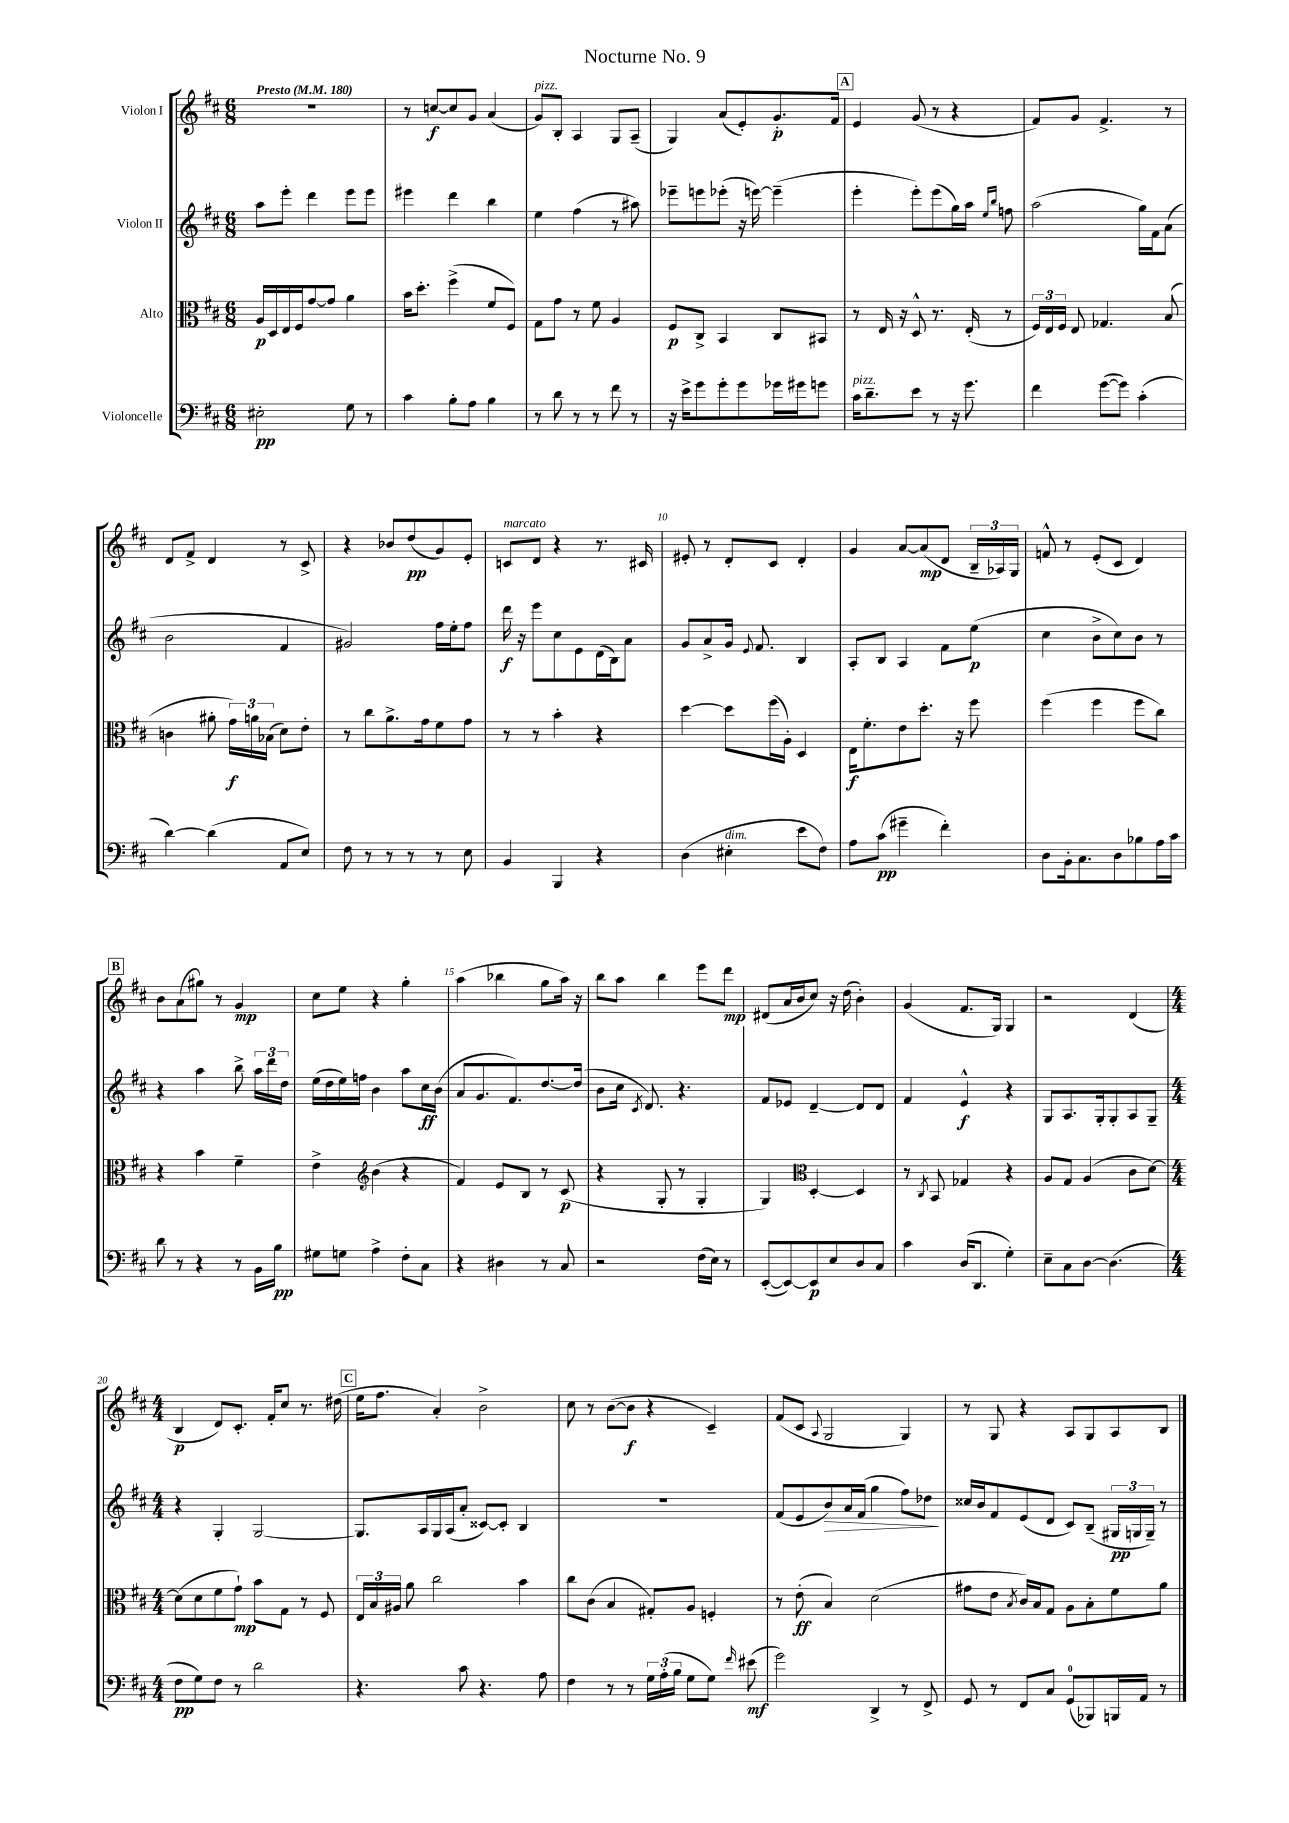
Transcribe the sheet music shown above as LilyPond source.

\header { title = "Nocturne No. 9" }
<<
\new StaffGroup <<
\new Staff = "s0" \with { instrumentName = "Violon I" } {
    \clef treble \key d \major \numericTimeSignature \time 6/8 \tempo "Presto" 4 = 180
    \autoBeamOff R2. |
    r8 c''8[~\f c''8 g'8] a'4( |
    g'8[^\markup { \italic "pizz." }) b8]-. a4 g8[ a8]--( |
    g4) a'8[( e'8-.) g'8.-.\p fis'16] |
    \mark \markup { \box "A" } e'4 g'8( r8 r4 |
    fis'8[) g'8] fis'4.-> r8 |
    d'8[ fis'8]-> d'4 r8 cis'8-> |
    r4 bes'8[ d''8\pp( g'8) e'8]-. |
    c'8[^\markup { \italic "marcato" } d'8] r4 r8. cis'16 |
    eis'8-. r8 d'8[-. cis'8] d'4-. |
    g'4 a'8[~ a'8\mp( d'8] \tuplet 3/2 { b16[-- aes16) g16] } |
    f'8-^ r8 e'8[-.( cis'8] d'4) |
    \mark \markup { \box "B" } b'8[ a'8( gis''8]) r8 g'4\mp |
    cis''8[ e''8] r4 g''4-. |
    a''4( bes''4 g''8[ a''16]) r16 |
    b''8[ a''8] b''4 e'''8[ d'''8]\mp |
    dis'8[( a'16 b'16 cis''8]) r16 d''16( b'4-.) |
    g'4( fis'8.[ g16]) g4 |
    r2 d'4( |
    \numericTimeSignature \time 4/4 b4\p d'8[) cis'8.]-. fis'16[-. cis''8] r8. dis''16( |
    \mark \markup { \box "C" } e''16[ fis''8.] a'4-.) b'2-> |
    cis''8 r8 b'8[~( b'8]\f r4 cis'4--) |
    fis'8[( cis'8] \appoggiatura { a8 } g2 g4) |
    r8 g8 r4 a8[ g8 a8 b8] \bar "|." |
}
\new Staff = "s1" \with { instrumentName = "Violon II" } {
    \clef treble \key d \major \numericTimeSignature \time 6/8
    \autoBeamOff a''8[ e'''8]-. d'''4 e'''8[ e'''8] |
    eis'''4 d'''4 b''4 |
    e''4 fis''4( r8 ais''8) |
    ees'''8[-- e'''8 ees'''8]-.( r16 e'''16~) e'''4--( |
    \mark \markup { \box "A" } e'''4-. e'''8[-.) e'''8( g''16) a''16] \grace { e''16[ b''16] } f''8 |
    a''2( g''16[) fis'16 a'8]( |
    b'2 fis'4 |
    gis'2) fis''16[ e''16-. fis''8] |
    d'''16\f r16 e'''8[ cis''8 e'8 d'16( b16) a'8] |
    g'8[ a'8-> g'16] \appoggiatura { e'8 } fis'8. b4 |
    a8[-. b8] a4 fis'8[ e''8]\p( |
    cis''4 b'8[-> cis''8) b'8] r8 |
    \mark \markup { \box "B" } r4 a''4 b''8-> \tuplet 3/2 { a''16[ d'''16 d''16] } |
    e''16[( d''16 e''16) f''16] b'4 a''8[ cis''16\ff b'16]( |
    a'8[ g'8. fis'8.) d''8.~ d''16]( |
    b'8[ cis''16] \acciaccatura { cis'8 } d'8.) r4. |
    fis'8[ ees'8] d'4~-- d'8[ d'8] |
    fis'4 e'4-^\f r4 |
    g8[ a8. g16-. g8-. a8 g8]-- |
    \numericTimeSignature \time 4/4 r4 g4-. g2~ |
    \mark \markup { \box "C" } g8.[ a16 g16 a16( a'8]-. cisis'8[~) cisis'8]-. b4 |
    R1 |
    fis'8[( e'8 b'8\>) a'16 fis'16]( g''4 fis''8[) des''8]\! |
    cisis''16[ b'16 fis'8 e'8( d'8] cis'8[) b8]--( \tuplet 3/2 { gis16[\pp g16 g16]--) } r8 \bar "|." |
}
\new Staff = "s2" \with { instrumentName = "Alto" } {
    \clef alto \key d \major \numericTimeSignature \time 6/8
    \autoBeamOff a16[\p d16 e16 fis16 g'8~ g'8] a'4 |
    b'16[ d''8.]-. fis''4->( fis'8[ fis8]) |
    g8[ g'8] r8 fis'8 a4 |
    fis8[\p cis8]-> b,4 cis8[ bis,8] |
    \mark \markup { \box "A" } r8 e16 r16 d8-^ r8. e16-.( r8 |
    \tuplet 3/2 { fis16[) e16 fis16] } e8 ges4. b8( |
    c'4 ais'8-. \tuplet 3/2 { g'16[\f) a'16 bes16]( } d'8[) e'8]-. |
    r8 cis''8[ a'8.-> g'16 fis'8 g'8] |
    r8 r8 b'4-. r4 |
    d''4~ d''8[ fis''16( a16]-.) d4 |
    e16[\f fis'8.-. e'8 d''8.]-. r16 fis''8 |
    fis''4( fis''4 fis''8[ cis''8]) |
    \mark \markup { \box "B" } r4 b'4 fis'4-- |
    e'4-> \clef treble b'4( r4 |
    fis'4) e'8[ b8] r8 cis'8\p( |
    r4 g8-. r8 g4-. |
    g4) \clef alto d4~-. d4 |
    r8 \acciaccatura { cis8 } b,8 ges4 r4 |
    a8[ g8] a4( cis'8[ d'8]~) |
    \numericTimeSignature \time 4/4 d'8[( d'8 fis'8 g'8]-!\mp) b'8[ g8] r8 fis8 |
    \mark \markup { \box "C" } \tuplet 3/2 { e16[ b16 ais16] } a'8 cis''2 b'4 |
    cis''8[ cis'8]( b4 gis8[-.) a8] f4-. |
    r8 e'8-.\ff( b4) d'2( |
    gis'8[ e'8] \acciaccatura { b8 } cis'16[) b16 g8] a8[ b8-. fis'8 a'8] \bar "|." |
}
\new Staff = "s3" \with { instrumentName = "Violoncelle" } {
    \clef bass \key d \major \numericTimeSignature \time 6/8
    \autoBeamOff eis2-.\pp g8 r8 |
    cis'4 b8[-. a8] b4 |
    r8 d'8 r8 r8 fis'8 r8 |
    r16 e'16[-> g'8 g'8-. g'8 ges'16 gis'16 g'8] |
    \mark \markup { \box "A" } cis'16[^\markup { \italic "pizz." } d'8.-- e'8] r8 r16 g'8. |
    fis'4 g'8[~( g'8]) cis'4-.( |
    d'4~) d'4( a,8[ e8]) |
    fis8 r8 r8 r8 r8 e8 |
    b,4 b,,4 r4 |
    d4( eis4-.^\markup { \italic "dim." } e'8[ fis8]) |
    a8[ cis'8]\pp( gis'4-- fis'4-.) |
    d8[ b,16-. cis8. d8 bes8 a16 cis'16] |
    \mark \markup { \box "B" } d'8 r8 r4 r8 b,16[ b16]\pp |
    gis8[ g8] a4-> fis8[-. cis8] |
    r4 dis4 r8 cis8 |
    r2 fis16[( e16]) r8 |
    e,8[~-.( e,8~) e,8\p e8 d8 cis8] |
    cis'4 d16[( d,8.] g4-.) |
    e8[-- cis8 d8]~ d4.( |
    \numericTimeSignature \time 4/4 fis8[\pp g8) fis8] r8 d'2 |
    \mark \markup { \box "C" } r4. cis'8 r4. a8 |
    fis4 r8 r8 \tuplet 3/2 { g16[ a16-.( b16] } g8[ g8]) \grace { fis'16 } eis'8\mf( |
    g'2) d,4-> r8 fis,8-> |
    g,8 r8 fis,8[ cis8] g,8[-0( bes,,8) b,,16 a,16] r8 \bar "|." |
}
>>
>>
\layout { \context { \Score \override BarNumber.break-visibility = ##(#f #t #t) barNumberVisibility = #(every-nth-bar-number-visible 5) } }
